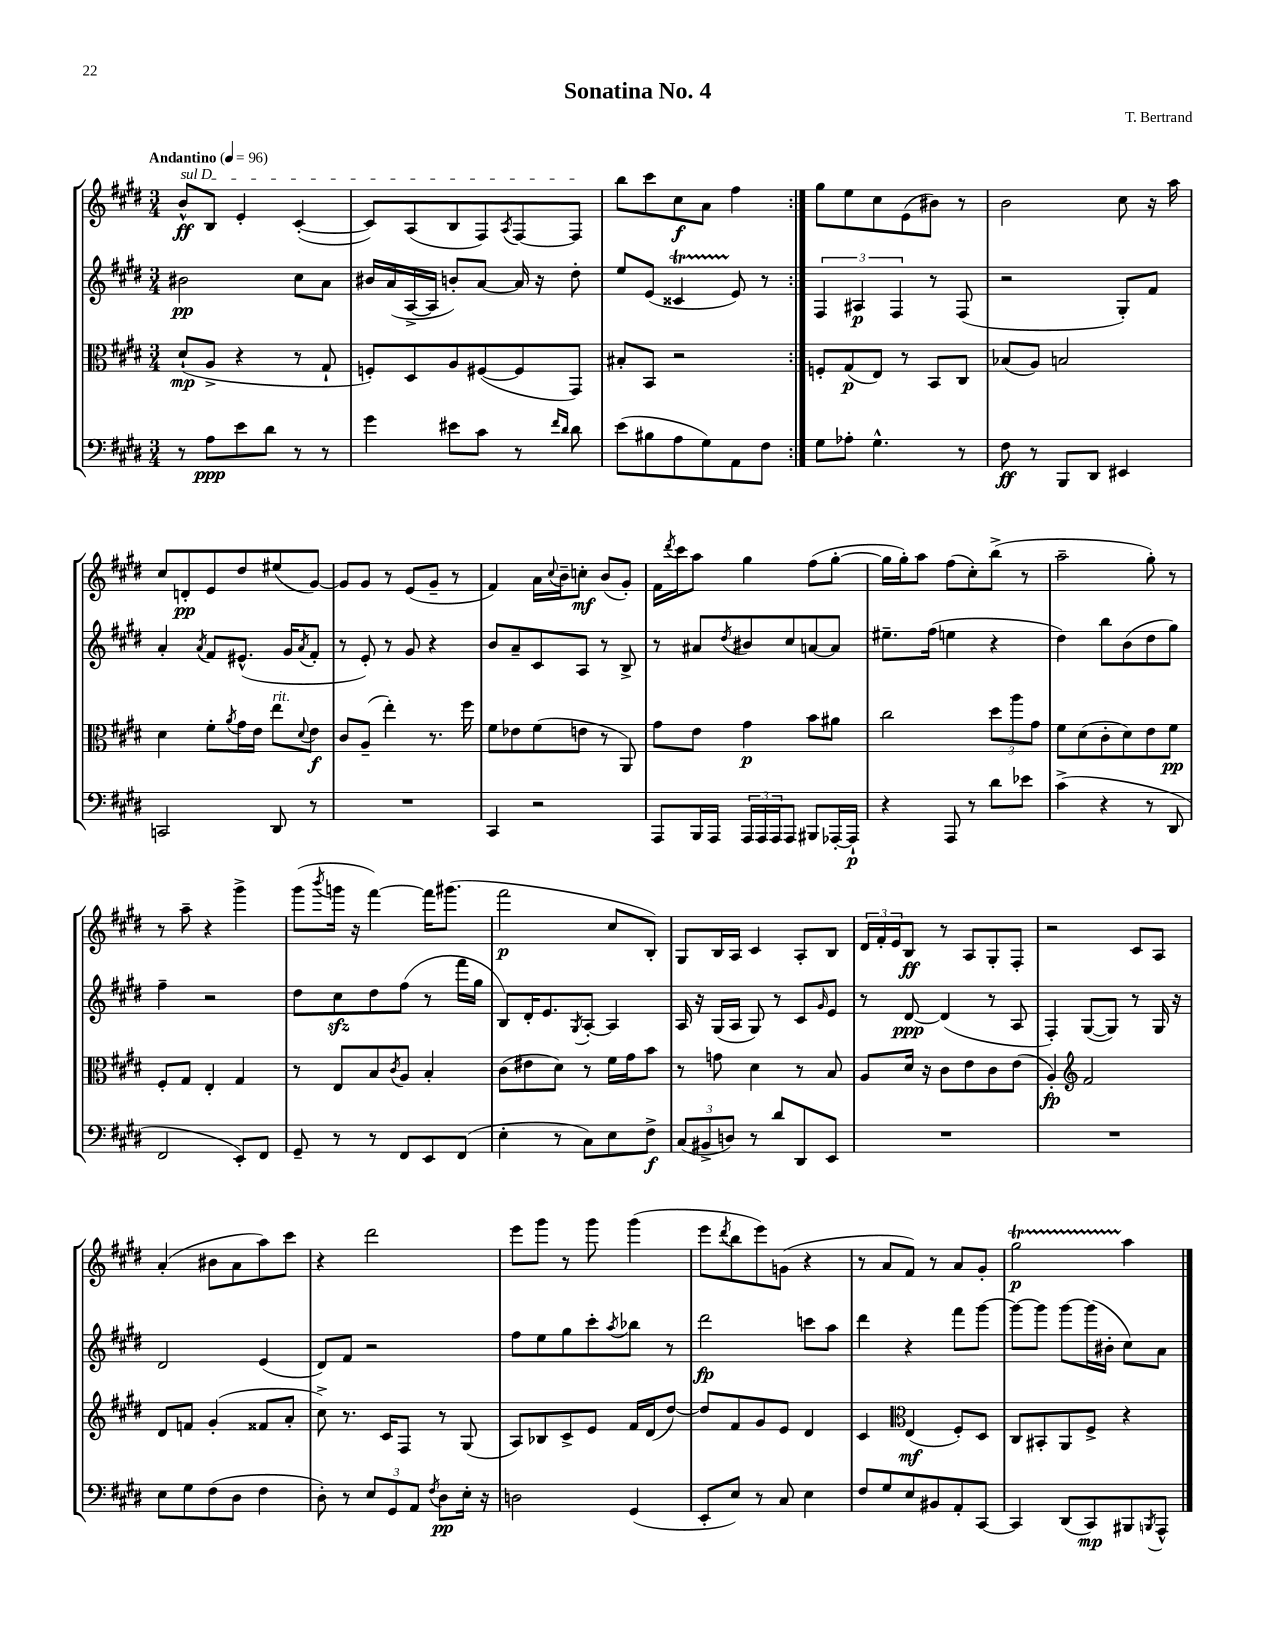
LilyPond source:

\header { title = "Sonatina No. 4" composer = "T. Bertrand" }
<<
\new StaffGroup <<
\new Staff = "s0" {
    \clef treble \key e \major \numericTimeSignature \time 3/4 \tempo "Andantino" 4 = 96
    \repeat volta 2 { \once \override TextSpanner.bound-details.left.text = \markup { \italic "sul D" } b'8-^\ff\startTextSpan b8 e'4-. cis'4~-.( |
    cis'8) a8( b8 fis8) \acciaccatura { a8 } fis8~ fis8\stopTextSpan |
    b''8 cis'''8 cis''8\f a'8 fis''4 | }
    gis''8 e''8 cis''8 e'8( bis'8) r8 |
    b'2 cis''8 r16 a''16 |
    cis''8 d'8-.\pp e'8 dis''8 eis''8( gis'8~) |
    gis'8 gis'8 r8 e'8( gis'8-- r8 |
    fis'4) a'16 \appoggiatura { cis''8 } b'16-- c''8-.\mf b'8( gis'8-.) |
    fis'16 \acciaccatura { dis'''8 } cis'''16 a''8 gis''4 fis''8( gis''8~-. |
    gis''16 gis''16-.) a''8 fis''8( cis''8-.) b''8->( r8 |
    a''2-- gis''8-.) r8 |
    r8 a''8-- r4 gis'''4-> |
    gis'''8( \acciaccatura { b'''8 } g'''16 r16 fis'''4~) fis'''16 gis'''8.( |
    fis'''2\p cis''8 b8-.) |
    gis8 b16 a16 cis'4 a8-. b8 |
    \tuplet 3/2 { dis'16 fis'16-. e'16 } b8\ff r8 a8 gis8-. fis8-. |
    r2 cis'8 a8 |
    a'4-.( bis'8 a'8 a''8) cis'''8 |
    r4 dis'''2 |
    e'''8 gis'''8 r8 gis'''8 gis'''4( |
    e'''8 \acciaccatura { dis'''8 } b''8 e'''8) g'8( r4 |
    r8 a'8 fis'8) r8 a'8 gis'8-. |
    gis''2\startTrillSpan\p a''4\stopTrillSpan \bar "|." |
}
\new Staff = "s1" {
    \clef treble \key e \major \numericTimeSignature \time 3/4
    \repeat volta 2 { bis'2\pp cis''8 a'8 |
    bis'16 a'16( a16~-> a16 b'8-.) a'8~ a'16 r16 dis''8-. |
    e''8 e'8( cisis'4\startTrillSpan e'8\stopTrillSpan) r8 | }
    \tuplet 3/2 { fis4 ais4\p fis4 } r8 fis8( |
    r2 gis8-.) fis'8 |
    a'4-. \acciaccatura { a'8 } fis'8 eis'8.-^( gis'16 \acciaccatura { a'8 } fis'8-. |
    r8 e'8-.) r8 gis'8 r4 |
    b'8 a'8-- cis'8 a8 r8 b8-> |
    r8 ais'8 \acciaccatura { dis''8 } bis'8 cis''8 a'8~ a'8 |
    eis''8.-- fis''16( e''4 r4 |
    dis''4) b''8 b'8( dis''8 gis''8) |
    fis''4-- r2 |
    dis''8 cis''8\sfz dis''8 fis''8( r8 fis'''16 gis''16 |
    b8) dis'16-. e'8. \acciaccatura { gis8 } a8~-. a4 |
    a16 r16 gis16( a16 gis8) r8 cis'8 \grace { gis'16 } e'8 |
    r8 dis'8~\ppp dis'4( r8 a8 |
    fis4-.) gis8~( gis8) r8 gis16 r16 |
    dis'2 e'4( |
    dis'8) fis'8 r2 |
    fis''8 e''8 gis''8 cis'''8-. \acciaccatura { a''8 } bes''8 r8 |
    dis'''2\fp c'''8 a''8 |
    dis'''4 r4 fis'''8 gis'''8~ |
    gis'''8~ gis'''8 gis'''8~ gis'''16( bis'16-. cis''8) a'8 \bar "|." |
}
\new Staff = "s2" {
    \clef alto \key e \major \numericTimeSignature \time 3/4
    \repeat volta 2 { dis'8-!\mp( a8-> r4 r8 gis8-! |
    f8-.) dis8 a8 fis8~( fis8 gis,8) |
    bis8-. b,8 r2 | }
    f8-. gis8\p( e8) r8 b,8 cis8 |
    bes8( a8) b2 |
    dis'4 fis'8-. \acciaccatura { a'8 } gis'16 e'16 e''8^\markup { \italic "rit." } \appoggiatura { dis'8 } e'8\f |
    cis'8 a8--( e''4-.) r8. fis''16 |
    fis'8 ees'8 fis'8( e'8 r8 a,8) |
    gis'8 e'8 gis'4\p b'8 ais'8 |
    cis''2 \tuplet 3/2 { dis''8 a''8 gis'8 } |
    fis'8 dis'8( cis'8-. dis'8) e'8 fis'8\pp |
    fis8-. gis8 e4-. gis4 |
    r8 e8 b8 \acciaccatura { cis'8 } a8 b4-. |
    cis'8( eis'8 dis'8) r8 fis'16 gis'16 b'8 |
    r8 g'8 dis'4 r8 b8 |
    a8 dis'16 r16 cis'8 e'8 cis'8 e'8( |
    a4-.\fp) \clef treble fis'2 |
    dis'8 f'8 gis'4-.( fisis'8 a'8-. |
    cis''8->) r8. cis'16 fis8 r8 gis8( |
    a8) bes8 cis'8-> e'8 fis'16 dis'16( dis''8~) |
    dis''8 fis'8 gis'8 e'8 dis'4 |
    cis'4 \clef alto e4\mf( fis8-.) dis8 |
    cis8 bis,8-. a,8 fis8-> r4 \bar "|." |
}
\new Staff = "s3" {
    \clef bass \key e \major \numericTimeSignature \time 3/4
    \repeat volta 2 { r8 a8\ppp e'8 dis'8 r8 r8 |
    gis'4 eis'8 cis'8 r8 \grace { fis'16 dis'16 } dis'8 |
    e'8( bis8 a8 gis8) a,8 fis8 | }
    gis8 aes8-. gis4.-^ r8 |
    fis8\ff r8 b,,8 dis,8 eis,4 |
    c,2 dis,8 r8 |
    R2. |
    cis,4 r2 |
    a,,8 b,,16 a,,16 \tuplet 3/2 { a,,16 a,,16 a,,16 } a,,8 bis,,8 aes,,16~-. aes,,16-!\p |
    r4 a,,8 r8 dis'8 ees'8 |
    cis'4->( r4 r8 dis,8 |
    fis,2 e,8-.) fis,8 |
    gis,8-- r8 r8 fis,8 e,8 fis,8( |
    e4-. r8 cis8) e8 fis8->\f |
    \tuplet 3/2 { cis8( bis,8-> d8) } r8 dis'8 dis,8 e,8 |
    R2. |
    R2. |
    e8 gis8 fis8( dis8 fis4 |
    dis8-.) r8 \tuplet 3/2 { e8 gis,8 a,8 } \acciaccatura { fis8 } dis8\pp e16-. r16 |
    d2 gis,4( |
    e,8-. e8) r8 cis8 e4 |
    fis8 gis8 e8 bis,8 a,8-. cis,8~ |
    cis,4 dis,8( cis,8\mp) bis,,8 \acciaccatura { b,,8 } a,,8-^ \bar "|." |
}
>>
>>
\layout { \context { \Score \remove "Bar_number_engraver" } }
